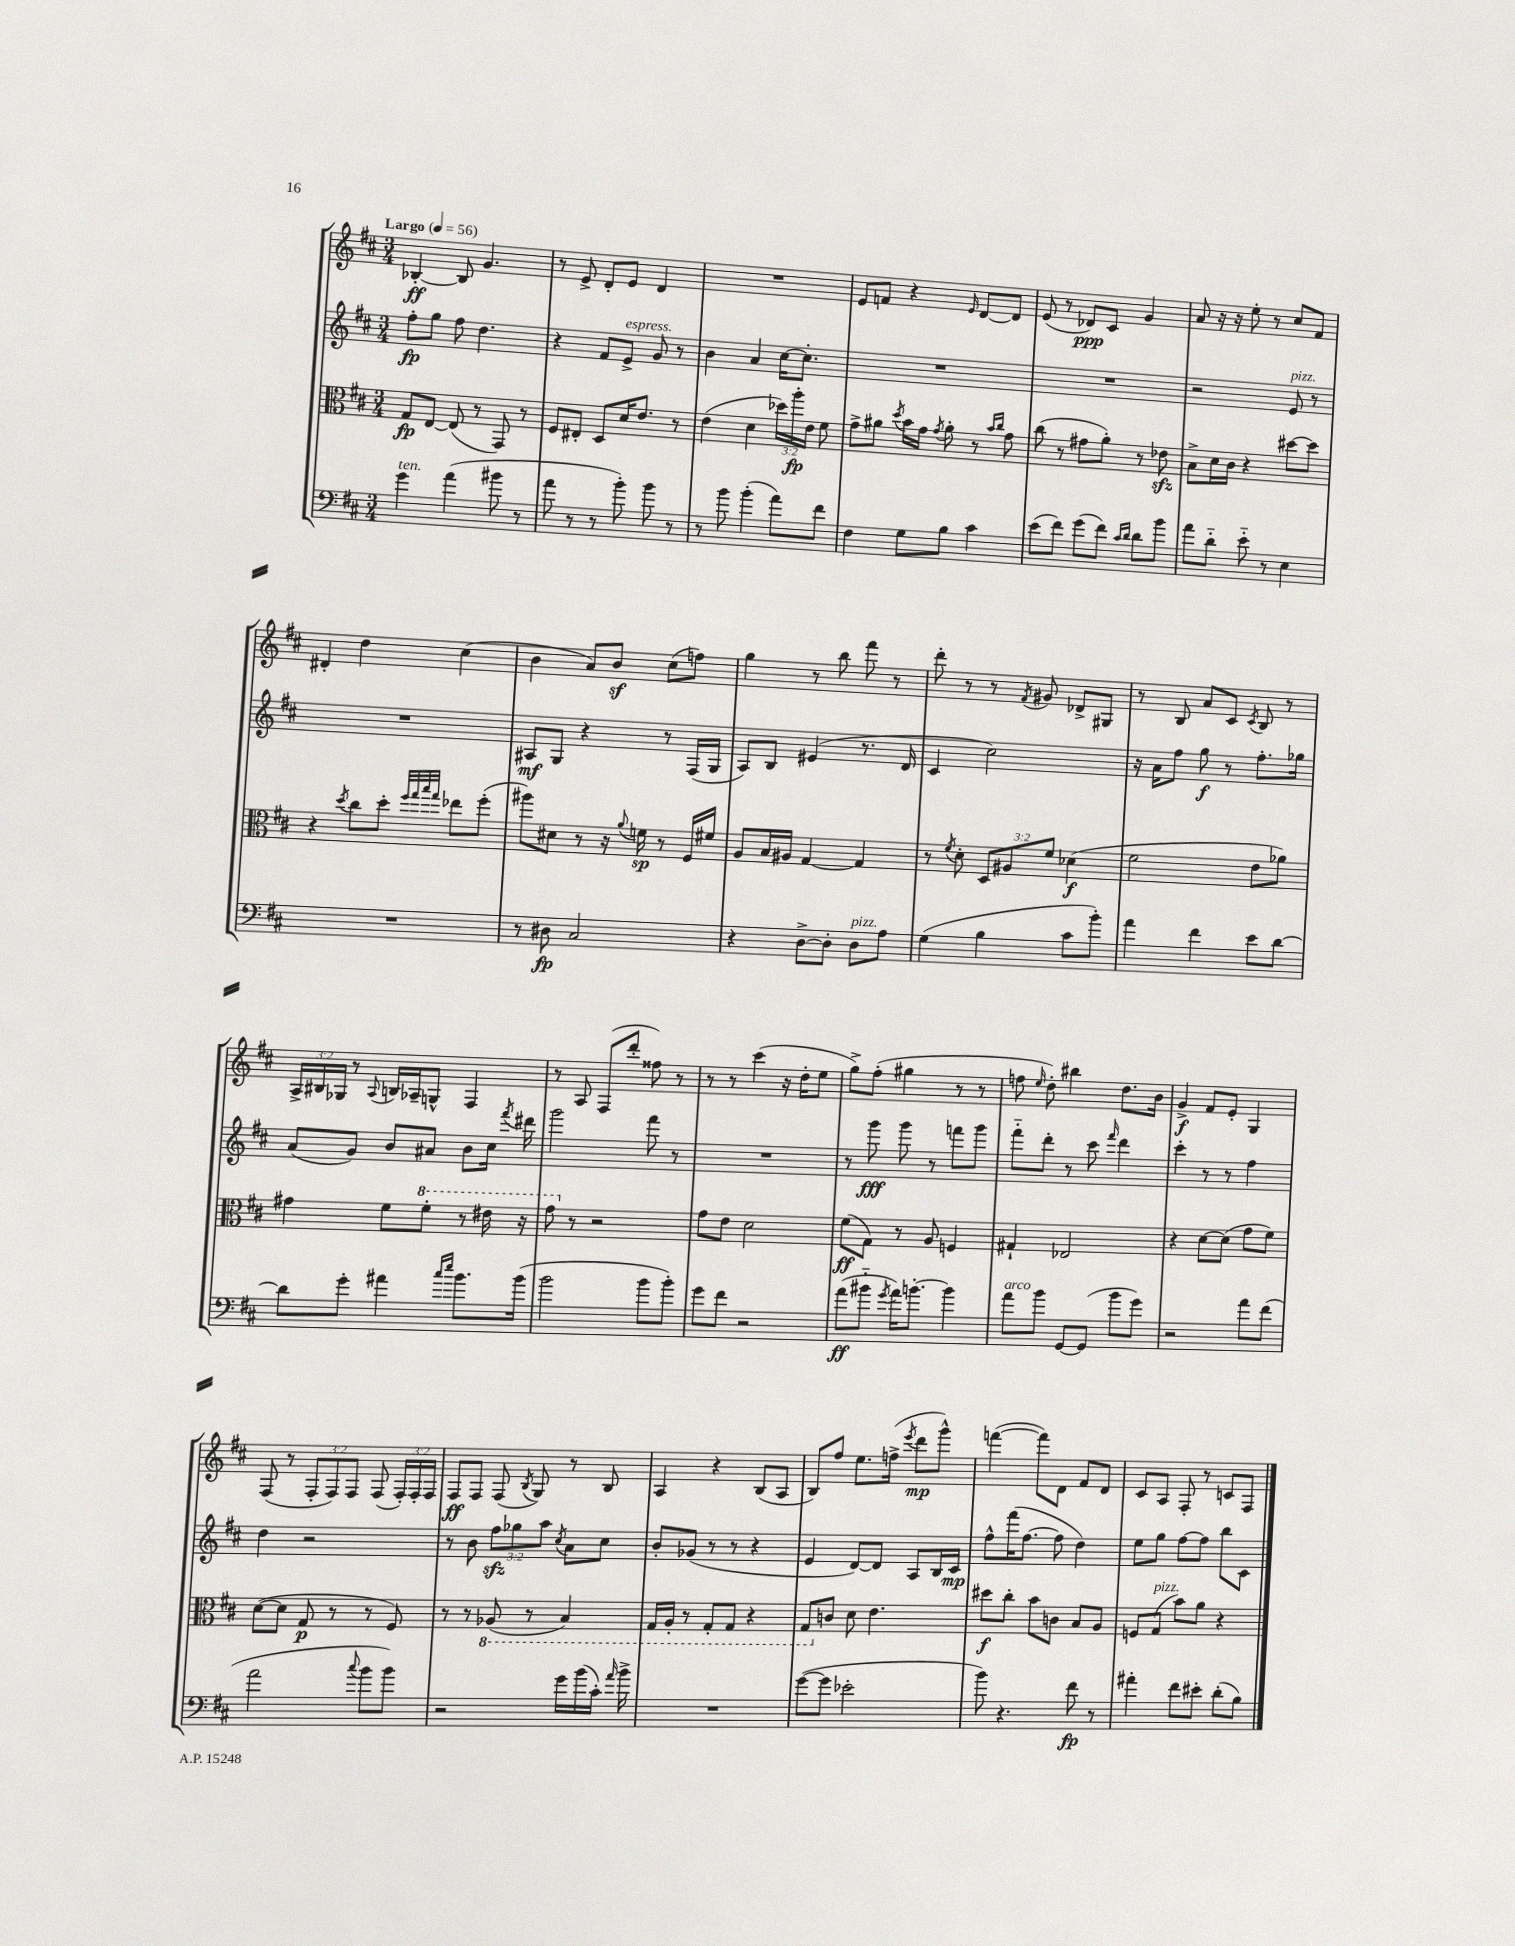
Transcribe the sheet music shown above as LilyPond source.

<<
\new StaffGroup <<
\new Staff = "s0" {
    \clef treble \key d \major \numericTimeSignature \time 3/4 \override Staff.TupletNumber.text = #tuplet-number::calc-fraction-text \tempo "Largo" 4 = 56
    \autoBeamOff bes4~-.\ff bes8 g'4. |
    r8 e'8-> d'8[-. e'8] d'4 |
    R2. |
    e'8[ f'8] r4 \grace { e'16 } d'8[~ d'8] |
    e'8( r8 des'8[\ppp) cis'8] g'4 |
    a'8 r16 r16 e''8-. r8 cis''8[ fis'8] |
    dis'4-. d''4 cis''4( |
    b'4 a'8[) b'8]\sf cis''8[( f''8]) |
    g''4 r8 b''8 fis'''8 r8 |
    d'''8-. r8 r8 \acciaccatura { fis'8 } gis'8 des'8[-> gis8] |
    r8 b8 a'8[ cis'8] \acciaccatura { cis'8 } b8 r8 |
    \tuplet 3/2 { a16[-> bis16 ges16] } r8 \appoggiatura { a8 } b16[ aes16-- g8]-^ fis4 |
    r8 a8 fis8[( d'''8]-. fisis''8) r8 |
    r8 r8 cis'''4( r16 d''16[-. e''8] |
    g''8[->) fis''8]-.( gis''4 r8 r8 |
    f''8 \grace { e''16 } d''8-.) bis''4 d''8.[ b'16] |
    g'4->\f fis'8[ e'8]-. g4 |
    fis8( r8 \tuplet 3/2 { fis8[-. fis8) fis8] } fis8( \tuplet 3/2 { fis16[-.) fis16-. fis16] } |
    fis8[\ff fis8] fis8( \acciaccatura { b8 } g8) r8 b8 |
    a4 r4 b8[( a8] |
    b8[) fis''8] e''8.[ f''16]->( \acciaccatura { e'''8 } d'''8[\mp g'''8]-^) |
    f'''4~( f'''8[) d'8] fis'8[ d'8] |
    cis'8[ a8] fis8-. r8 c'8[ fis8] \bar "|." |
}
\new Staff = "s1" {
    \clef treble \key d \major \numericTimeSignature \time 3/4 \override Staff.TupletNumber.text = #tuplet-number::calc-fraction-text
    \autoBeamOff fis''8[-.\fp g''8] fis''8 d''4. |
    r4 fis'8[ e'8]->^\markup { \italic "espress." } g'8 r8 |
    b'4 a'4 cis''16[~ cis''8.]-. |
    R2. |
    R2. |
    r2 e'8^\markup { \italic "pizz." } r8 |
    R2. |
    ais8[\mf g8] r4 r8 fis16[( g16] |
    a8[) b8] eis'4( r8. d'16 |
    cis'4 cis''2) |
    r16 a'16[ fis''8] g''8\f r8 fis''8.[-. ges''16] |
    a'8[( g'8]) b'8[ ais'8] b'8[ cis''16] \acciaccatura { fis'''8 } dis'''16 |
    g'''2 fis'''8 r8 |
    R2. |
    r8 g'''8\fff g'''8 r8 f'''8[ g'''8] |
    fis'''8[-_ d'''8]-. r8 cis'''8 \grace { fis'''16 } d'''4 |
    cis'''4-. r8 r8 fis''4 |
    d''4 r2 |
    r8 b'8 \tuplet 3/2 { fis''8[\sfz ges''8 a''8] } \acciaccatura { cis''8 } a'8[ cis''8] |
    b'8[-. ges'8]( r8 r8 r4 |
    e'4 d'8[~) d'8] a8[ b16 cis'16]\mp |
    fis''8[-^ fis'''16( fis''8.]~ fis''8 d''4) |
    e''8[ g''8] fis''8[~ fis''8] b''8[ cis'8] \bar "|." |
}
\new Staff = "s2" {
    \clef alto \key d \major \numericTimeSignature \time 3/4 \override Staff.TupletNumber.text = #tuplet-number::calc-fraction-text
    \autoBeamOff g8[\fp e8]~ e8( r8 g,8) r8 |
    fis8[ eis8]-. d8[ d'16 e'8.] r8 |
    e'4( d'4 \tuplet 3/2 { des''16[) a''16-.\fp e'16] } fis'8 |
    g'8[-> ais'8] \acciaccatura { d''8 } b'16[ g'16] \acciaccatura { g'8 } ais'8-. r8 \grace { b'16[ cis''16] } g'8 |
    cis''8( r8 gis'8[ a'8]-.) r8 ees'8\sfz |
    b8[-> d'16 cis'16] r4 dis''8[~ dis''8] |
    r4 \acciaccatura { d''8 } cis''8[ d''8]-. \grace { fis''32[ g''32 b''32 g''32] } ees''8[ fis''8]-.( |
    ais''8[) dis'8] r8 r16 \appoggiatura { a'8 } f'16\sp r8 fis16[ fis'16] |
    a8[ b16 ais16] g4~ g4 |
    r8 \acciaccatura { fis'8 } d'8-. \tuplet 3/2 { d8[ ais8 fis'8] } des'4\f( |
    fis'2 e'8[ aes'8]) |
    gis'4 fis'8[ \ottava #1 fis''8]-. r8 eis''16 r16 |
    g''8 \ottava #0 r8 r2 |
    g'8[ e'8] d'2 |
    fis'8[\ff( g8]) r8 a8 f4 |
    gis4-! ees2 |
    r4 d'8[~ d'8]( g'8[ fis'8]) |
    d'8[~( d'8] g8\p r8 r8 fis8) |
    r8 r8 \ottava #-1 aes,8( r8 b,4) |
    g,16[ a,16]-. r8 g,8[-. g,8] r4 |
    g,8[ \ottava #0 c'8] d'8 e'4. |
    dis''8[\f cis''8]-. b'8[ c'8] b8[ a8] |
    f8[ g8]^\markup { \italic "pizz." }( b'8[) a'8] r4 \bar "|." |
}
\new Staff = "s3" {
    \clef bass \key d \major \numericTimeSignature \time 3/4
    \autoBeamOff g'4^\markup { \italic "ten." } a'4( bis'8 r8 |
    a'8 r8 r8 b'8-.) b'8 r8 |
    r8 b'8 b'4-.( a'8[) fis'8] |
    fis4 g8[ b8] cis'4 |
    e'8[( fis'8]) g'8[( fis'8]) \grace { cis'16[ d'16] } d'8[ b'8] |
    a'8[ d'8]-_ e'8-_ r8 e4 |
    R2. |
    r8 dis8\fp cis2 |
    r4 d8[~-> d8]-. d8[^\markup { \italic "pizz." } a8] |
    g4( b4 cis'8[ b'8]-.) |
    a'4 fis'4 e'8[ d'8]~ |
    d'8[ g'8]-. ais'4 \grace { cis''16[ e''16] } b'8.[ b'16]( |
    b'2 b'8[ b'8]-.) |
    g'8[ fis'8] r2 |
    a'8[\ff( bis'8]-_ \acciaccatura { g'8 } a'16[) b'8.]~-. b'4 |
    a'8[^\markup { \italic "arco" } b'8] g,8[~ g,8]( b'8[ g'8]) |
    r2 a'8[ fis'8]( |
    a'2 \appoggiatura { cis''8 } b'8[ b'8]) |
    r2 g'16[ b'16( cis'16]-.) \grace { a'16 } b'16-> |
    R2. |
    g'8[~( g'8] ees'2-. |
    b'8) r4. fis'8\fp r8 |
    ais'4-. fis'8[ eis'8]-. d'8[-.( b8]) \bar "|." |
}
>>
>>
\layout { \context { \Score \remove "Bar_number_engraver" } }
